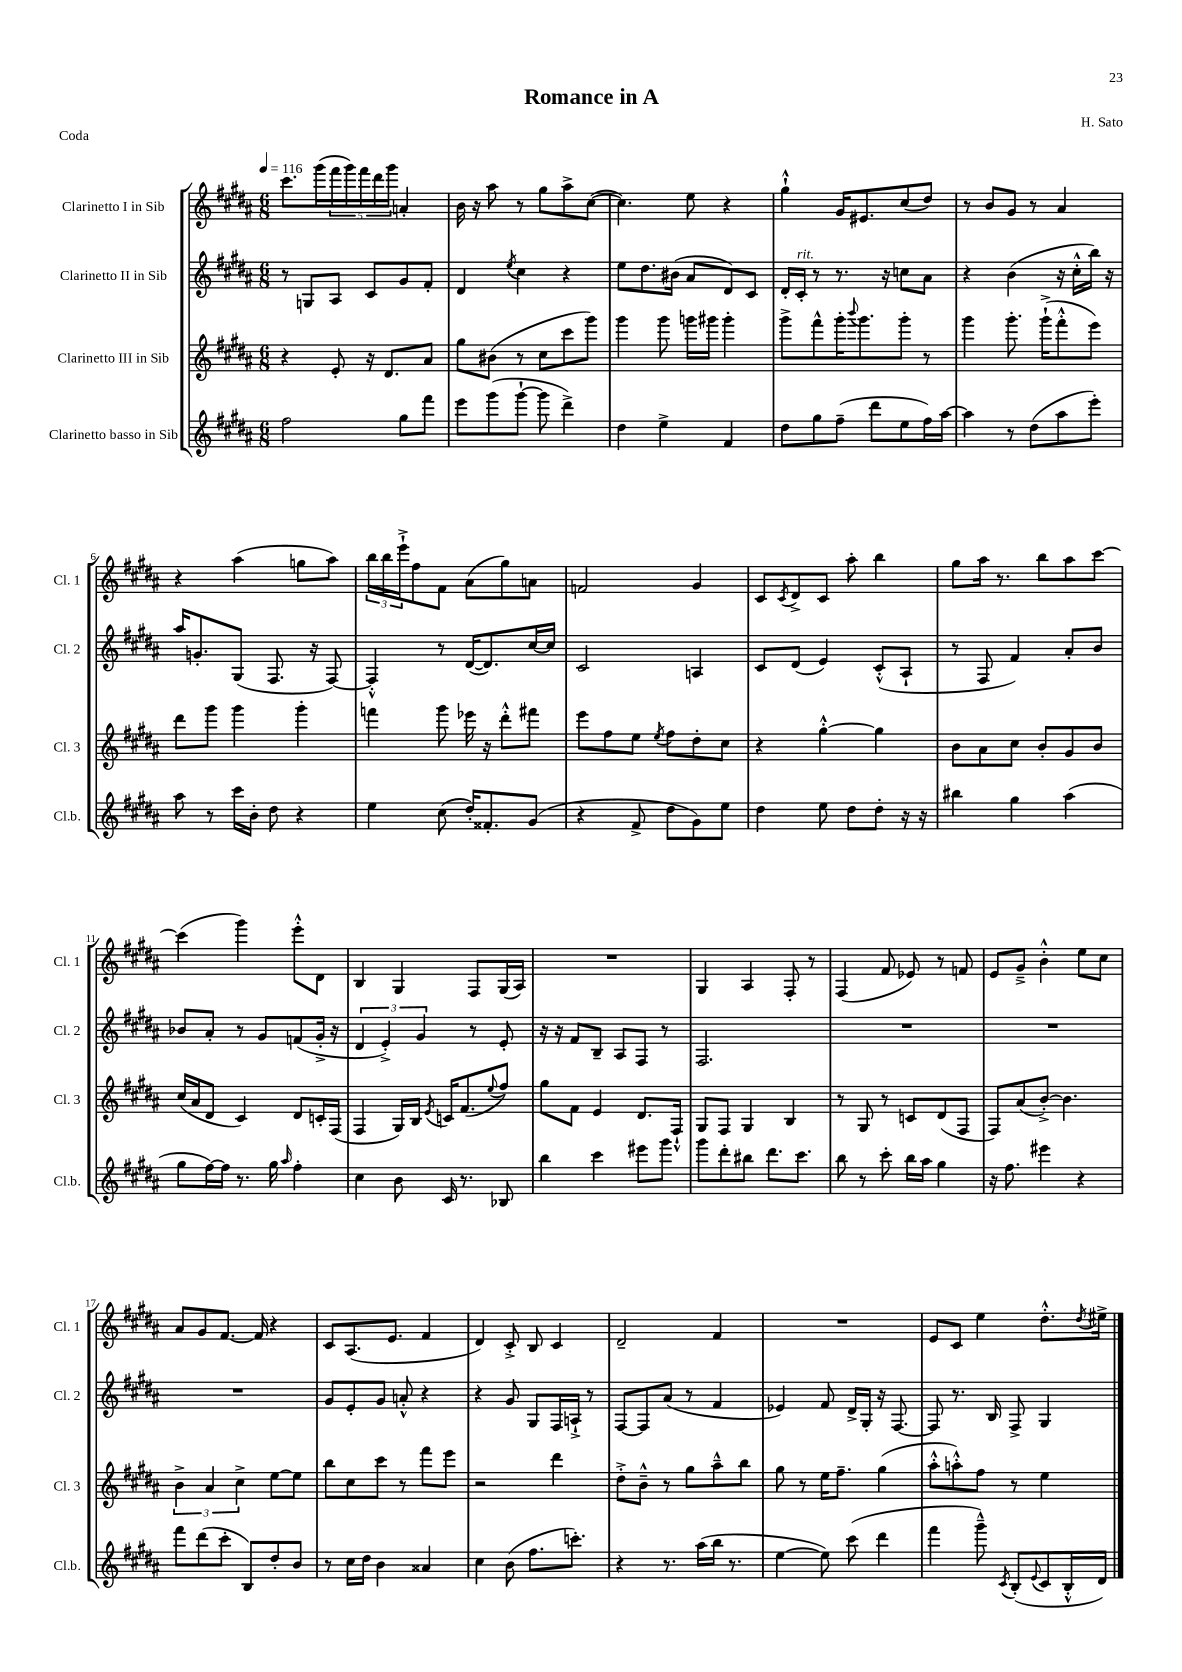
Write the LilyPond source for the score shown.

\header { title = "Romance in A" composer = "H. Sato" piece = "Coda" }
<<
\new StaffGroup <<
\new Staff = "s0" \with { instrumentName = "Clarinetto I in Sib" shortInstrumentName = "Cl. 1" } {
    \clef treble \key b \major \numericTimeSignature \time 6/8 \tempo 4 = 116
    cis'''8. gis'''16( \tuplet 5/4 { fis'''16 gis'''16) fis'''16 dis'''16 gis'''16 } a'4-. |
    b'16 r16 ais''8 r8 gis''8 ais''8-> cis''8~( |
    cis''4.) e''8 r4 |
    gis''4-!-^ gis'16 eis'8. cis''8( dis''8) |
    r8 b'8 gis'8 r8 ais'4 |
    r4 ais''4( g''8 ais''8) |
    \tuplet 3/2 { b''16 b''16 e'''16-!-> } fis''8 fis'8 ais'8( gis''8) a'8 |
    f'2 gis'4 |
    cis'8 \acciaccatura { cis'8 } dis'8-> cis'8 ais''8-. b''4 |
    gis''8 ais''16 r8. b''8 ais''8 cis'''8~ |
    cis'''4( gis'''4) e'''8-.-^ dis'8 |
    b4 gis4 fis8 gis16( ais16) |
    R2. |
    gis4 ais4 fis8-. r8 |
    fis4( fis'8 ees'8) r8 f'8 |
    e'8 gis'8---> b'4-.-^ e''8 cis''8 |
    ais'8 gis'8 fis'8.~ fis'16 r4 |
    cis'8 ais8.( e'8. fis'4 |
    dis'4) cis'8-.-> b8 cis'4 |
    dis'2-- fis'4 |
    R2. |
    e'8 cis'8 e''4 dis''8.-.-^ \acciaccatura { dis''8 } eis''16-> \bar "|." |
}
\new Staff = "s1" \with { instrumentName = "Clarinetto II in Sib" shortInstrumentName = "Cl. 2" } {
    \clef treble \key b \major \numericTimeSignature \time 6/8
    r8 g8 ais8 cis'8 gis'8 fis'8-. |
    dis'4 \acciaccatura { e''8 } cis''4 r4 |
    e''8 dis''8. bis'16( ais'8 dis'8) cis'8 |
    dis'16-. cis'16-.^\markup { \italic "rit." } r8 r8. r16 c''8 ais'8 |
    r4 b'4( r16 cis''16-.-^ b''16) r16 |
    ais''16 g'8.-. gis8( fis8. r16 fis8~) |
    fis4-.-^ r8 dis'16~( dis'8.) cis''16~ cis''16 |
    cis'2 a4 |
    cis'8 dis'8( e'4) cis'8-.-^( ais8-! |
    r8 fis8 fis'4) ais'8-. b'8 |
    bes'8 ais'8-. r8 gis'8 f'8( gis'16-.-> r16 |
    \tuplet 3/2 { dis'4 e'4-.->) gis'4 } r8 e'8-. |
    r16 r16 fis'8 b8-- ais8 fis8 r8 |
    fis2. |
    R2. |
    R2. |
    R2. |
    gis'8 e'8-. gis'8 a'8-.-^ r4 |
    r4 gis'8 gis8 fis16 a16-!-> r8 |
    fis8~ fis8 ais'8( r8 fis'4 |
    ees'4) fis'8 dis'16-> gis16-. r16 fis8.~ |
    fis8 r8. b16 fis8-> gis4 \bar "|." |
}
\new Staff = "s2" \with { instrumentName = "Clarinetto III in Sib" shortInstrumentName = "Cl. 3" } {
    \clef treble \key b \major \numericTimeSignature \time 6/8
    r4 e'8-. r16 dis'8. ais'8 |
    gis''8 bis'8( r8 cis''8 cis'''8 gis'''8) |
    gis'''4 gis'''8 g'''16 gis'''16 gis'''4-. |
    gis'''8-> fis'''8-^ gis'''16-. \appoggiatura { b'''8 } gis'''8. gis'''8-. r8 |
    gis'''4 gis'''8.-. gis'''16-!->( fis'''8-.-^ e'''8) |
    dis'''8 gis'''8 gis'''4 gis'''4-. |
    f'''4 gis'''8 ees'''16 r16 dis'''8-.-^ fis'''8 |
    e'''8 fis''8 e''8 \acciaccatura { e''8 } fis''8 dis''8-. cis''8 |
    r4 gis''4~-.-^ gis''4 |
    b'8 ais'8 cis''8 b'8-. gis'8 b'8 |
    cis''16( ais'16 dis'8 cis'4) dis'8 c'16-. fis16( |
    fis4 gis16) b16 \acciaccatura { e'8 } c'16 fis'8.( \appoggiatura { e''8 } fis''8) |
    gis''8 fis'8 e'4 dis'8. fis16-!-^ |
    gis8 fis8 gis4 b4 |
    r8 gis8 r8 c'8 dis'8( fis8 |
    fis8) ais'8( b'8~-.->) b'4. |
    \tuplet 3/2 { b'4-> ais'4 cis''4-> } e''8~ e''8 |
    b''8 cis''8 cis'''8 r8 fis'''8 e'''8 |
    r2 dis'''4 |
    dis''8-.-> b'8---^ r8 gis''8 ais''8---^ b''8 |
    gis''8 r8 e''16 fis''8.-- gis''4( |
    ais''8-.-^ a''8-.-^) fis''8 r8 e''4 \bar "|." |
}
\new Staff = "s3" \with { instrumentName = "Clarinetto basso in Sib" shortInstrumentName = "Cl.b." } {
    \clef treble \key b \major \numericTimeSignature \time 6/8
    fis''2 gis''8 fis'''8 |
    e'''8 gis'''8( gis'''8~-! gis'''8 dis'''4->) |
    dis''4 e''4-> fis'4 |
    dis''8 gis''8 fis''8--( dis'''8 e''8 fis''16) ais''16~ |
    ais''4 r8 dis''8( ais''8 e'''8-.) |
    ais''8 r8 cis'''16 b'16-. dis''8 r4 |
    e''4 cis''8( dis''16-.) fisis'8.-. gis'8( |
    r4 fis'8-> dis''8 gis'8) e''8 |
    dis''4 e''8 dis''8 dis''8-. r16 r16 |
    bis''4 gis''4 ais''4( |
    gis''8 fis''16~) fis''16 r8. gis''16 \grace { ais''16 } fis''4-. |
    cis''4 b'8 cis'16 r8. bes8 |
    b''4 cis'''4 eis'''8 gis'''8 |
    gis'''8 dis'''8-. bis''8 dis'''8. cis'''8. |
    b''8 r8 cis'''8-. b''16 ais''16 gis''4 |
    r16 fis''8. eis'''4 r4 |
    fis'''8 dis'''8( cis'''8-. b8) dis''8-. b'8 |
    r8 cis''16 dis''16 b'4 aisis'4 |
    cis''4 b'8( fis''8. c'''8.-.) |
    r4 r8. ais''16( b''16 r8. |
    e''4~ e''8) cis'''8( dis'''4 |
    fis'''4 gis'''8---^) \acciaccatura { cis'8 } b8-.( \appoggiatura { e'8 } cis'8 b16-.-^ dis'16) \bar "|." |
}
>>
>>
